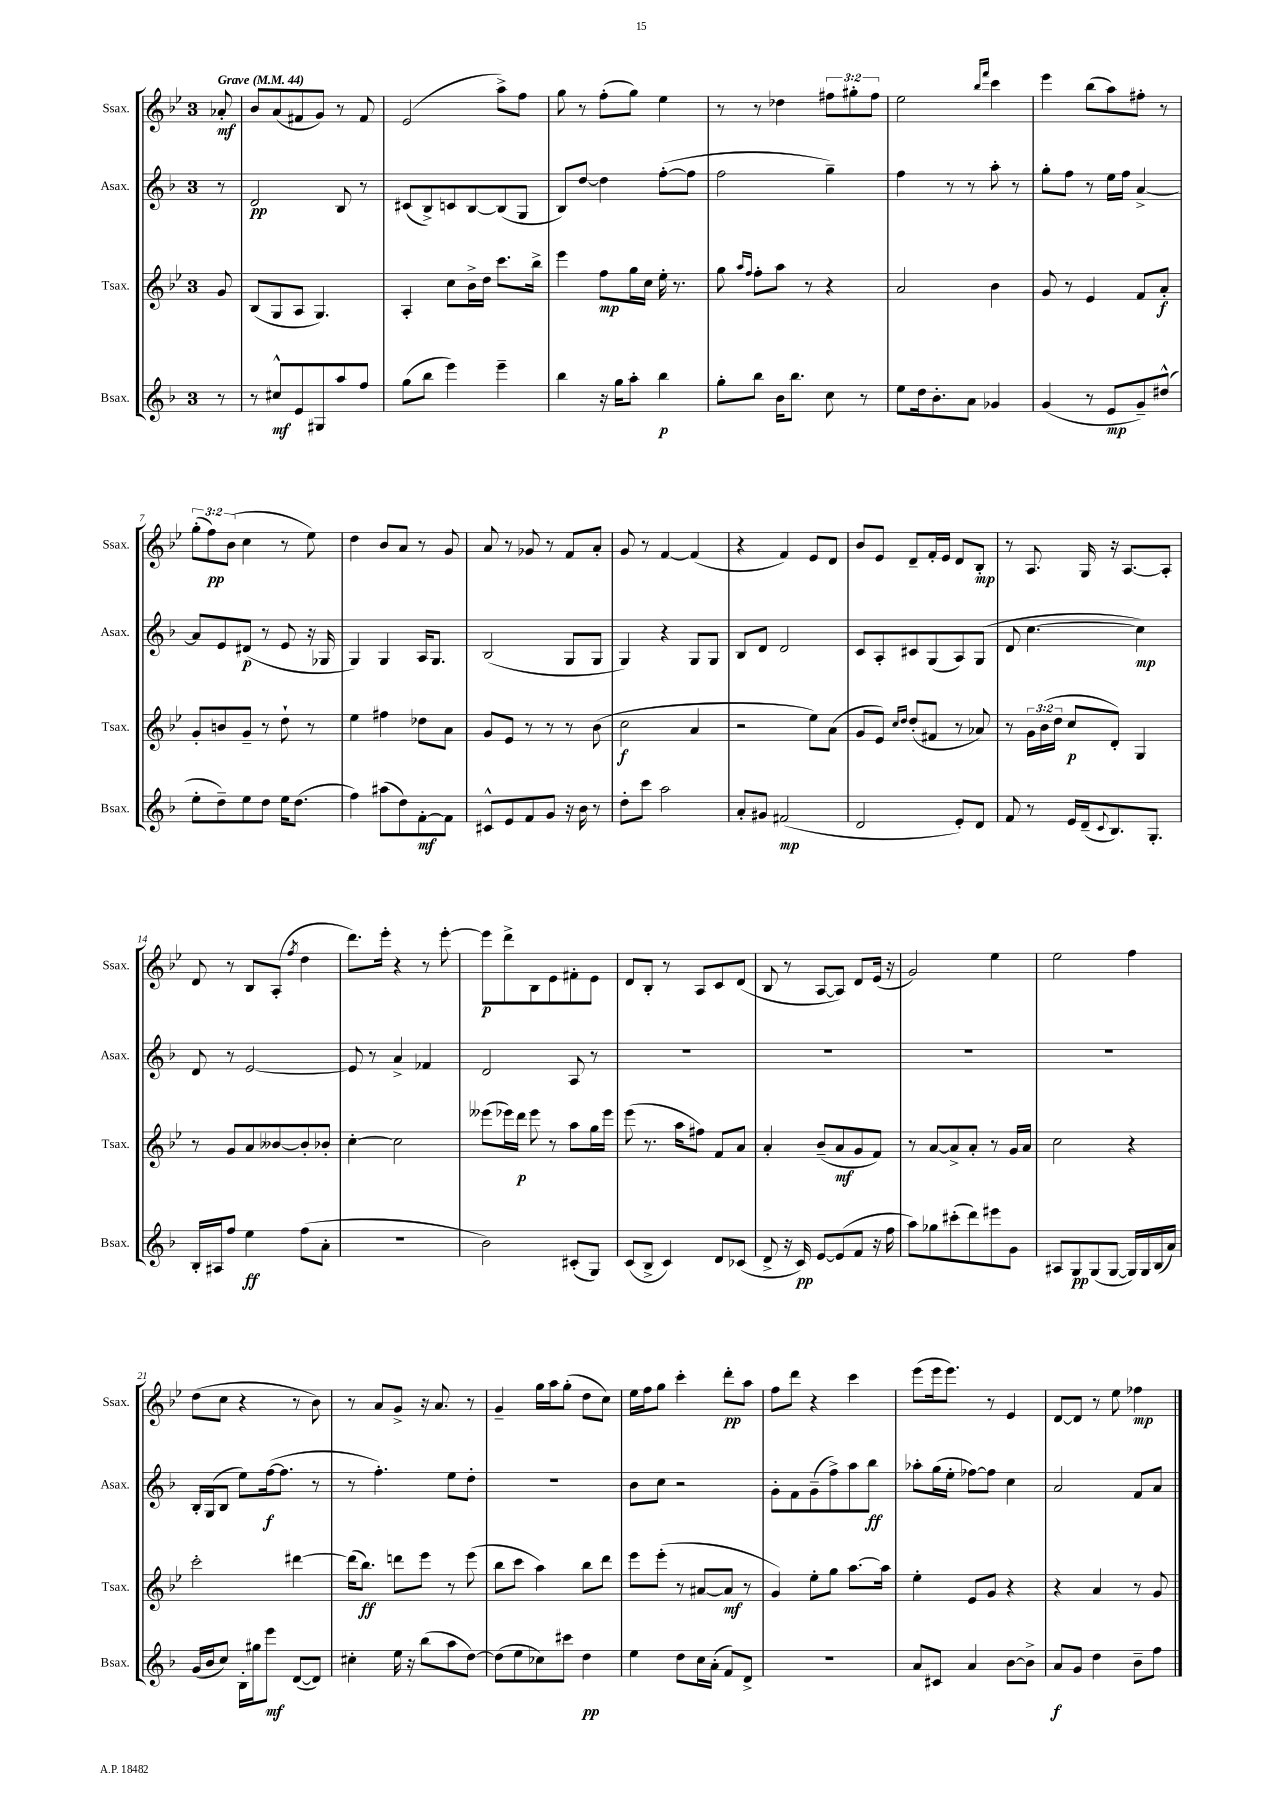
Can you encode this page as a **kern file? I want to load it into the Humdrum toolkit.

**kern	**kern	**kern	**kern
*staff4	*staff3	*staff2	*staff1
*clefG2	*clefG2	*clefG2	*clefG2
*k[b-]	*k[b-e-]	*k[b-]	*k[b-e-]
*M3/4	*M3/4	*M3/4	*M3/4
*MM44	*MM44	*MM44	*MM44
8r	8g	8r	8a-'
=	=	=	=
8r	(8B-	2d	8b-
8cc#^^	8G	.	(8a
8e	8A	.	8f#
8G#	4.G)	.	8g)
8aa	.	8B-	8r
8ff	.	8r	8f#
=	=	=	=
(8gg	4A'	(8c#	(2e-
8bb-	.	8B-^)	.
4eee)	8cc	8c	.
.	16b-^	[8B-	.
.	16dd	.	.
4eee~	8.ccc	(8B-]	8aa^)
.	.	8G	8ff
.	16bb-^	.	.
=	=	=	=
4bb-	4eee-	8B-)	8gg
.	.	[8dd	8r
16r	8ff	4dd]	(8ff'
16gg	.	.	.
8aa'	16gg	.	8gg)
.	16cc	.	.
4bb-	16ee-'	([8ff'	4ee-
.	8.r	.	.
.	.	8ff]	.
=	=	=	=
8gg'	8gg	2ff	8r
.	16qqaa	.	.
.	16qqff	.	.
8bb-	8ff'	.	8r
16b-	8aa	.	4dd-
8.bb-	.	.	.
.	8r	.	.
8cc	4r	4gg~)	12ff#
.	.	.	12gg#'
8r	.	.	.
.	.	.	12ff#
=	=	=	=
8ee	2a	4ff	2ee-
16dd	.	.	.
8.b-'	.	.	.
.	.	8r	.
8a	.	8r	.
.	.	.	16qqbb-
.	.	.	16qqfff
4g-	4b-	8aa'	4ccc
.	.	8r	.
=	=	=	=
(4g	8g	8gg'	4eee-
.	8r	8ff	.
8r	4e-	8r	(8bb-
8e	.	16ee	8aa)
.	.	16ff	.
8g~)	8f	[4a^	8ff#'
(8dd#^^	8a'	.	8r
=	=	=	=
8ee'	8g'	8a]	(12gg'
.	.	.	12ff)
8dd~)	8b	8e	.
.	.	.	(12b-
8ee	8g~	(8d#	4cc
8dd	8r	8r	.
16ee	8dd`	8e	8r
(8.dd	.	.	.
.	8r	16r	8ee-)
.	.	16G-	.
=	=	=	=
4ff)	4ee-	4G)	4dd
(8aa#	4ff#	4G	8b-
8dd)	.	.	8a
[8f'	8dd-	16A	8r
.	.	8.G	.
8f]	8a	.	8g
=	=	=	=
8c#^^	8g	(2B-	8a
8e	8e-	.	8r
8f	8r	.	8g-
8g	8r	.	8r
16r	8r	8G	8f
16b-	.	.	.
8r	(8b-	8G	8a'
=	=	=	=
8dd'	2cc	4G)	8g
8ccc	.	.	8r
2aa	.	4r	[4f
.	4a	8G	(4f]
.	.	8G	.
=	=	=	=
8a'	2r	8B-	4r
8g#	.	8d	.
(2f#	.	2d	4f)
.	8ee-)	.	8e-
.	(8a	.	8d
=	=	=	=
2d	8g	8c	8b-
.	8e-)	8A'	8e-
.	16qqcc	.	.
.	16qqdd	.	.
.	(8dd'	8c#	8d~
.	8f#	(8G	16f'
.	.	.	16e-
8e')	8r	8A)	8d
8d	8a-)	(8G	8B-'
=	=	=	=
8f	8r	8d	8r
8r	24g	[4.cc	8.A
.	(24b-	.	.
.	24dd	.	.
16e	8cc	.	.
(16d~	.	.	16G
8qqc	.	.	.
8.B-)	8d')	.	16r
.	.	.	[8.A
.	4G	4cc])	.
8.G'	.	.	.
.	.	.	8A']
=	=	=	=
16B-'	8r	8d	8d
16A#	.	.	.
8ff	8g	8r	8r
4ee	8a	[2e	8B-
.	[8b--	.	(8A'
.	.	.	8qff
(8ff	8b--']	.	4dd
8a'	8b-'	.	.
=	=	=	=
2.r	[4cc'	8e]	8.ddd)
.	.	8r	.
.	.	.	16eee-'
.	2cc]	4a^	4r
.	.	4f-	8r
.	.	.	[8eee-'
=	=	=	=
2b-)	(8eee--	2d	8eee-]
.	16eee-)	.	8ddd^
.	16ddd	.	.
.	8eee-	.	8B-
.	8r	.	8e-
(8c#'	8aa	8A	8f#'
8G)	16gg	8r	8e-
.	16eee-	.	.
=	=	=	=
(8c	(8eee-	2.r	8d
8B-^	8.r	.	8B-'
4c)	.	.	8r
.	16aa	.	.
.	8ff#)	.	8A
8d	8f	.	8c
(8c-	8a	.	(8d
=	=	=	=
8d^	4a'	2.r	8B-
16r	.	.	8r
16c)	.	.	.
[8e	(8b-~	.	[8A
(8e]	8a	.	8A])
8f	8g	.	8d
16r	8f)	.	(16e-
16ff	.	.	16r
=	=	=	=
8aa)	8r	2.r	2g)
8gg-	[8a	.	.
(8ccc#'	8a^]	.	.
8ddd)	8a'	.	.
8eee#	8r	.	4ee-
8g	16g	.	.
.	16a	.	.
=	=	=	=
8A#	2cc	2.r	2ee-
8G	.	.	.
(8G	.	.	.
[8G	.	.	.
16G])	4r	.	4ff
16G	.	.	.
(16B-	.	.	.
16a)	.	.	.
=	=	=	=
(16g	2ccc'	16B-'	(8dd
16b-	.	(16G	.
8cc)	.	8B-	8cc
16B-'	.	8ee)	4r
16gg#	.	.	.
8eee	.	([16ff	.
.	.	8.ff]	.
([8d	[4ddd#	.	8r
8d])	.	8r	8b-)
=	=	=	=
4cc#'	(16ddd#]	8r	8r
.	8.bb-)	.	.
.	.	4.ff')	8a
16ee	8ddd	.	8g^
16r	.	.	.
(8bb-	8eee-	.	16r
.	.	.	8.a
8aa	8r	8ee	.
[8dd)	(8eee-	8dd'	8r
=	=	=	=
(8dd]	8bb-	2.r	4g~
8ee	8ccc	.	.
8cc-)	4aa)	.	16gg
.	.	.	16aa
8ccc#	.	.	(8gg'
4dd	8bb-	.	8dd
.	8ddd	.	8cc)
=	=	=	=
4ee	8eee-	8b-	16ee-
.	.	.	16ff
.	(8eee-'	8cc	8gg
8dd	8r	2r	4ccc'
16cc	[8a#	.	.
(16a'	.	.	.
8f)	8a#]	.	8ddd'
8d^	8r	.	8aa
=	=	=	=
2.r	4g)	8g'	8ff
.	.	8f	8ddd
.	8ee-'	(8g~	4r
.	8gg	8ff^)	.
.	[8.aa	8aa	4ccc
.	.	8bb-	.
.	16aa]	.	.
=	=	=	=
8a	4ee-'	8aa-'	(8eee-
8c#	.	(16gg	16eee-
.	.	16ee'	8.eee-)
4a	8e-	[8ff-)	.
.	8g	8ff-]	8r
[8b-	4r	4cc	4e-
8b-^]	.	.	.
=	=	=	=
8a	4r	2a	[8d
8g	.	.	8d]
4dd	4a	.	8r
.	.	.	8ee-
8b-~	8r	8f	4ff-
8ff	8g	8a	.
==	==	==	==
*-	*-	*-	*-
